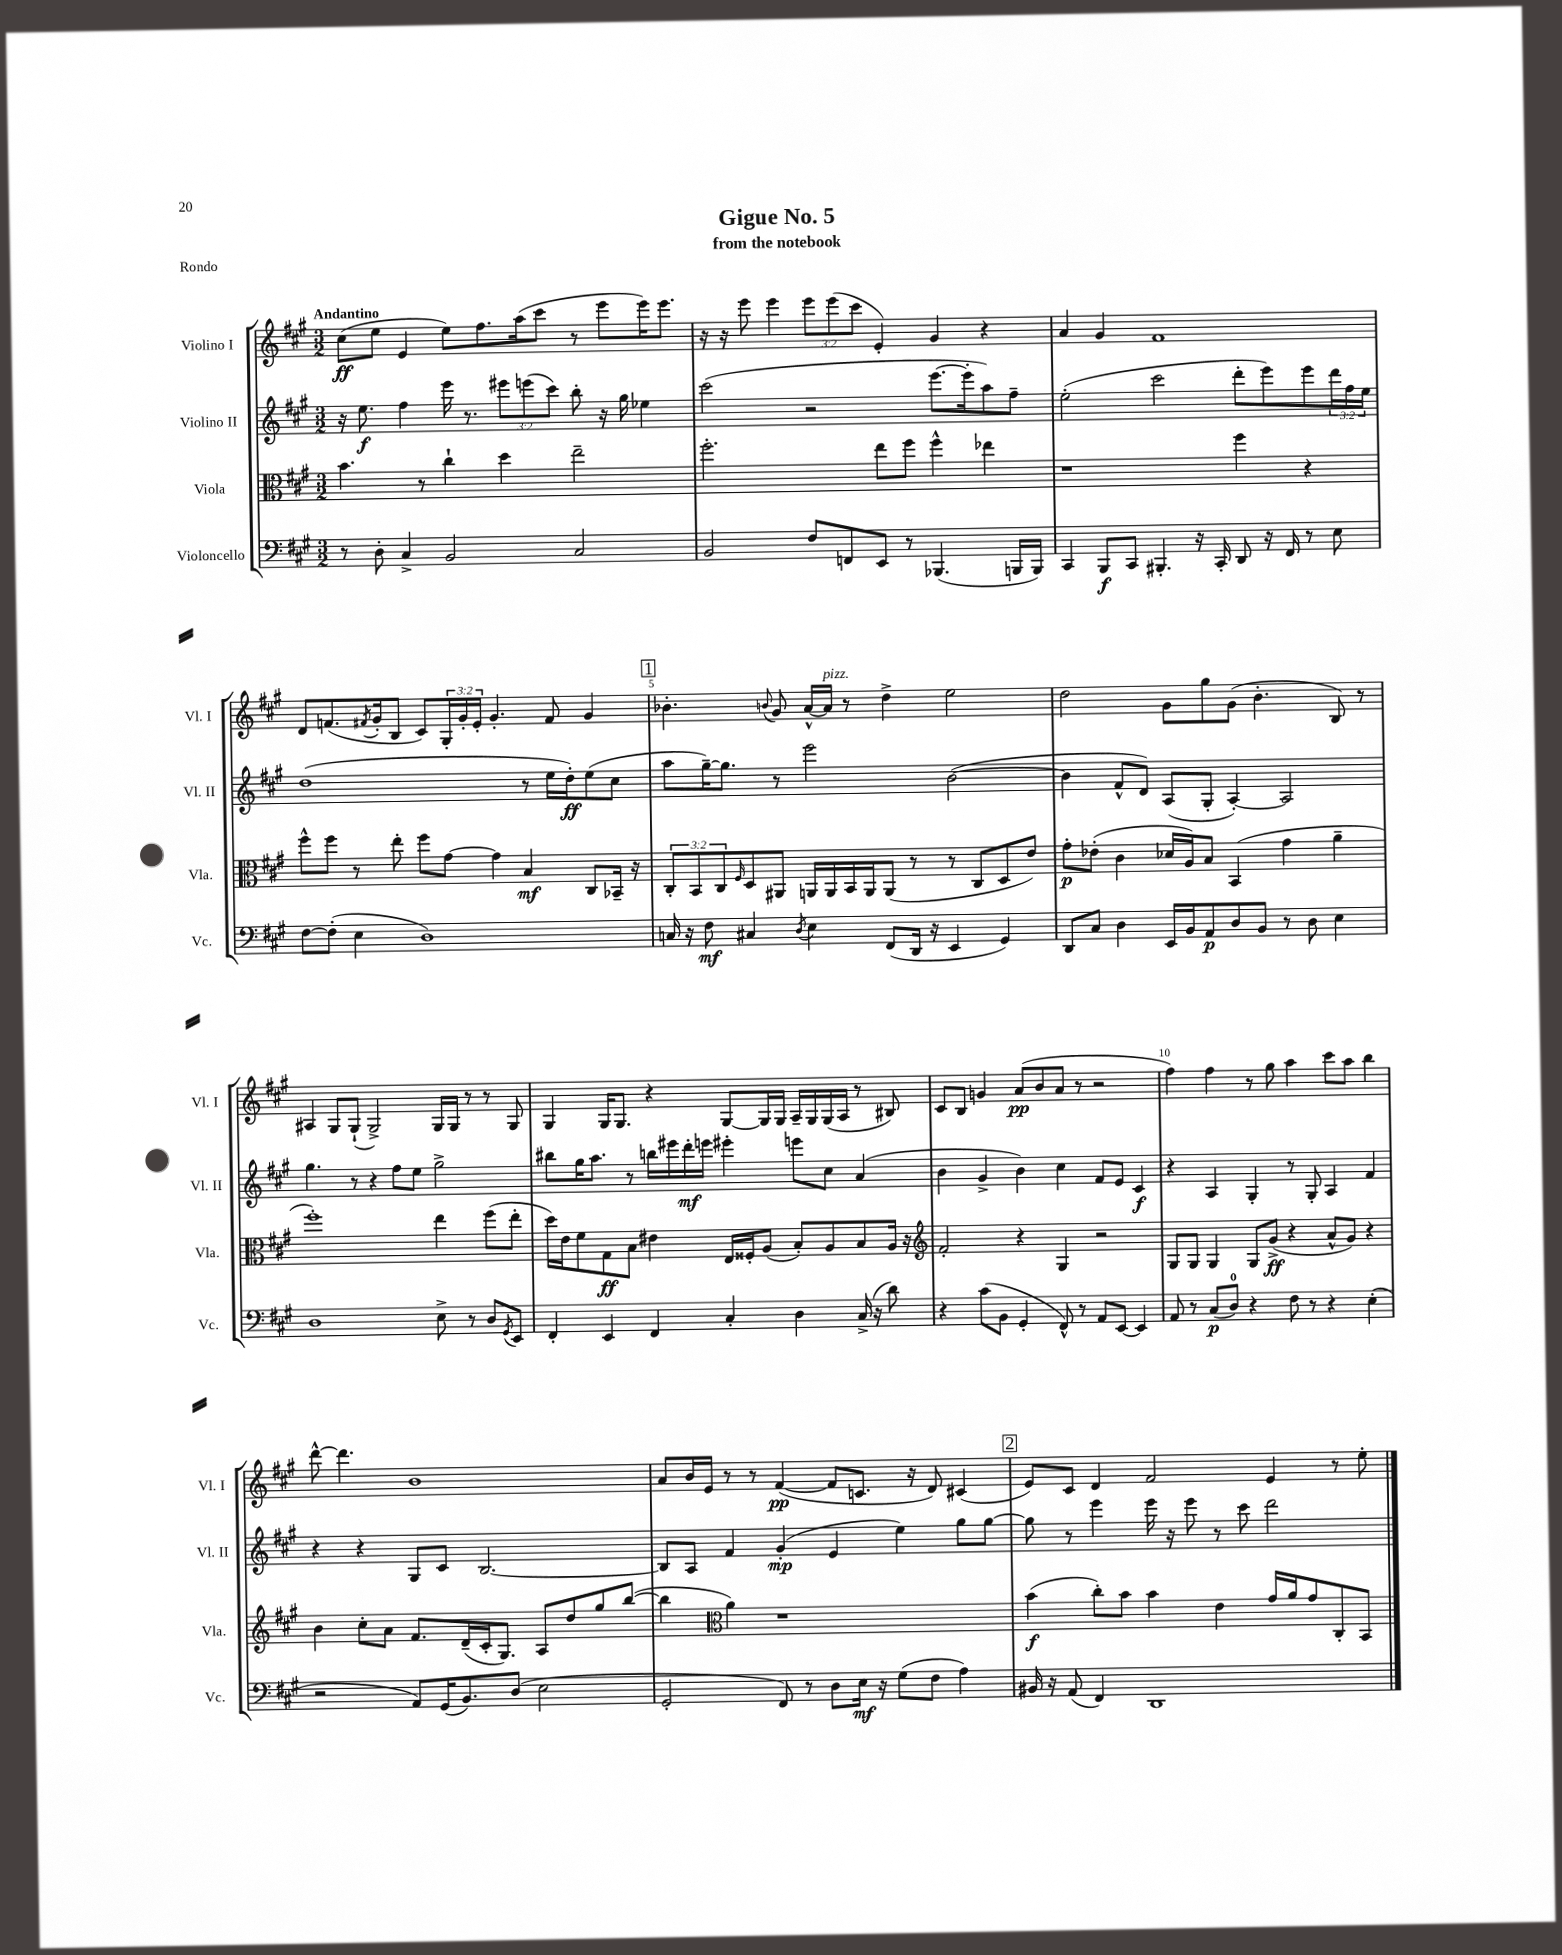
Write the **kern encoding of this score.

**kern	**kern	**kern	**kern
*staff4	*staff3	*staff2	*staff1
*clefF4	*clefC3	*clefG2	*clefG2
*k[f#c#g#]	*k[f#c#g#]	*k[f#c#g#]	*k[f#c#g#]
*M3/2	*M3/2	*M3/2	*M3/2
8r	4.b\	16r	(8cc#\L
.	.	8.ee\	.
8D'\	.	.	8ee\J
4C#^/	.	4ff#\	4e/
.	8r	.	.
2BB/	4cc#`\	16eee\	8ee\L)
.	.	8.r	.
.	.	.	8.ff#\
.	4dd\	12eee#\L	.
.	.	.	(16aa\k
.	.	(12eee\	.
.	.	.	8ccc#\J
.	.	12ccc#\J)	.
2C#/	2ee~\	8bb'\	8r
.	.	16r	8eee\L
.	.	16gg#\	.
.	.	4ee-\	16eee\K)
.	.	.	8.eee\J
=	=	=	=
2BB/	2.ff#'\	(2ccc#\	16r
.	.	.	16r
.	.	.	8eee\
.	.	.	4eee\
8F#/L	.	2r	12eee\L
.	.	.	(12eee\
8FF/	.	.	.
.	.	.	12ccc#\J
8EE/J	8ee\L	.	4e'/)
8r	8ff#\J	.	.
(4.BBB-/	4ff#^^\	[8.eee\L	4g#/
.	.	16eee'\]k	.
.	4ee-\	8aa\)	4r
16BBB/LL	.	8ff#~\J	.
16BBB/JJ)	.	.	.
=	=	=	=
4CC#/	1r	(2ee'\	4a/
8BBB/L	.	.	4g#/
8CC#/J	.	.	.
4.BBB#'/	.	2ccc#\	1f#
16r	.	.	.
16CC#'/	.	.	.
8DD/	4ff#\	8ddd'\L	.
16r	.	8eee\)	.
16FF#/	.	.	.
8r	4r	8eee\	.
8E\	.	24ddd\L	.
.	.	24ff#\	.
.	.	24ee\JJ	.
=	=	=	=
[8F#\L	8ff#^^\L	(1dd	8d/L
(8F#'\]J	8ff#\J	.	(8.f/
4E\	8r	.	.
.	.	.	8qf#/
.	.	.	16g#'/k
.	8ee'\	.	8B/J
1D)	8ff#\L	.	8c#/L)
.	[8g#\J	.	24G#'/L
.	.	.	24g#'/
.	.	.	24e'/JJ
.	4g#\]	.	4.g#'/
.	4B/	8r	.
.	.	16ee\LL	8f#/
.	.	16dd'\J)	.
.	8C#/L	(8ee\	4g#/
.	16BB-~/Jk	8cc#\J	.
.	16r	.	.
=	=	=	=
16C/	12C#'/L	8aa\L	4.b-'\
16r	.	.	.
.	12BB/	.	.
8F#\	.	[16gg#~\K)	.
.	12C#/	.	.
.	.	8.gg#\]J	.
.	16qqF#/	.	.
4C#/	8D/	.	.
.	.	.	8qqb/
.	8AA#/J	8r	8g#/
8qD/	.	.	.
4E\	16AA/LL	2eee\	[16a^^/LL
.	16AA/	.	16a/]JJ
.	16BB/	.	8r
.	16AA/J	.	.
(8FF#/L	(8AA/J	.	4dd^\
16DD/Jk	8r	.	.
16r	.	.	.
4EE/	8r	([2b\	2ee\
.	8C#/L	.	.
4GG#/)	8D/	.	.
.	8e/J)	.	.
=	=	=	=
8DD/L	8g#'\L	4b\]	2dd\
8C#/J	(8e-'\J	.	.
4D\	4c#\	8f#^^/L	.
.	.	8d/J)	.
16EE/LL	16d-/LL	(8A/L	8g#\L
16BB/J	16A/J)	.	.
8AA/	8B/J	8G#'/J	8gg#\
8D/	(4BB/	[4A'/)	(8g#\J
8BB/J	.	.	4.b'\
8r	4g#\	2A/]	.
8D\	.	.	.
4E\	4a~\	.	8B/)
.	.	.	8r
=	=	=	=
1D	1ff#')	4.gg#\	4A#/
.	.	.	8G#/L
.	.	8r	(8G#`/J
.	.	4r	2G#^/)
.	.	8ff#\L	.
.	.	8ee\J	.
8E^\	4ee\	2gg#^\	16G#/LL
.	.	.	16G#/JJ
8r	.	.	8r
8D/L	(8ff#\L	.	8r
8qGG#/	.	.	.
8EE/J	8ee'\J	.	8G#/
=	=	=	=
4FF#'/	16dd\LL)	8bb#\L	4G#/
.	16e\J	.	.
.	8f#\	16gg#\K	.
.	.	8.aa\J	.
4EE/	8G#\	.	16G#/LK
.	.	.	8.G#/J
.	8B\J	8r	.
4FF#/	4e#\	16bb\LL	4r
.	.	16eee#\	.
.	.	16ddd'\	.
.	.	16eee\JJ	.
4C#'/	16E/LL	4eee#'\	[8G#/L
.	16F##'/J	.	.
.	(8A/J	.	16G#/]L
.	.	.	16G#/JJ
4D\	8B'/L)	8eee\L	16A~/LL
.	.	.	16G#/
.	8A/	8cc#\J	(16G#/
.	.	.	16A/JJ
(16C#^/	8B/	(4a/	8r
16r	.	.	.
8d\)	16A/Jk	.	8B#/)
.	16r	.	.
=	=	=	=
*	*clefG2	*	*
4r	2f#'/	4b\	8c#/L
.	.	.	8B/J
(8c#\L	.	4g#^/	4g/
8BB\J	.	.	.
4GG#'/	4r	4b\)	(8a/L
.	.	.	8b/
8FF#^^/)	4G#/	4cc#\	8a/J
8r	.	.	8r
8AA/L	2r	8f#/L	2r
[8EE/J	.	8e/J	.
4EE/]	.	4c#/	.
=	=	=	=
8AA/	8G#/L	4r	4ff#\)
8r	8G#/J	.	.
(8C#/L	4G#/	4A/	4ff#\
8D/J)	.	.	.
4r	8G#/L	4G#'/	8r
.	(8g#^/J	.	8gg#\
8F#\	4r	8r	4aa\
8r	.	8G#'/	.
4r	8a^^/L	4A/	8ccc#\L
.	8g#/J)	.	8aa\J
(4E'\	4r	4f#/	4bb\
=	=	=	=
2r	4b\	4r	[8ddd^^\
.	.	.	4.ddd\]
.	8cc#'\L	4r	.
.	8a\J	.	.
8AA/L)	8.f#/L	8G#/L	1b
(16GG#/K	.	8c#/J	.
8.BB/)	(16d~/L	.	.
.	16c#'/J	[2.B/	.
.	8.G#/J)	.	.
(8D/J	.	.	.
2E\	8A/L	.	.
.	8dd/	.	.
.	8gg#/	.	.
.	([8bb/J	.	.
=	=	=	=
2GG#'/	4bb\]	8B/]L	8a/L
.	.	8A/J	16b/L
.	.	.	16e/JJ
*	*clefC3	*	*
.	4a\)	4f#/	8r
.	.	.	8r
8FF#/)	1r	(4g#'/	([4f#/
8r	.	.	.
8D\L	.	4e/	8f#/]L
16E\Jk	.	.	8.c/J
16r	.	.	.
(8G#\L	.	4ee\)	.
.	.	.	16r
8F#\J	.	.	8d/)
4A\)	.	8gg#\L	(4c#/
.	.	[8gg#\J	.
=	=	=	=
16BB#/	(4b\	8gg#\]	8e/L)
16r	.	.	.
(8AA/	.	8r	8c#/J
4FF#/)	8cc#'\L)	4eee\	4d/
.	8b\J	.	.
1DD	4b\	16eee\	2f#/
.	.	16r	.
.	.	8eee\	.
.	4e\	8r	.
.	.	8ccc#\	.
.	16g#/LL	2ddd\	4e/
.	16a/J	.	.
.	8g#/	.	.
.	8C#'/	.	8r
.	8BB/J	.	8ee'\
==	==	==	==
*-	*-	*-	*-
